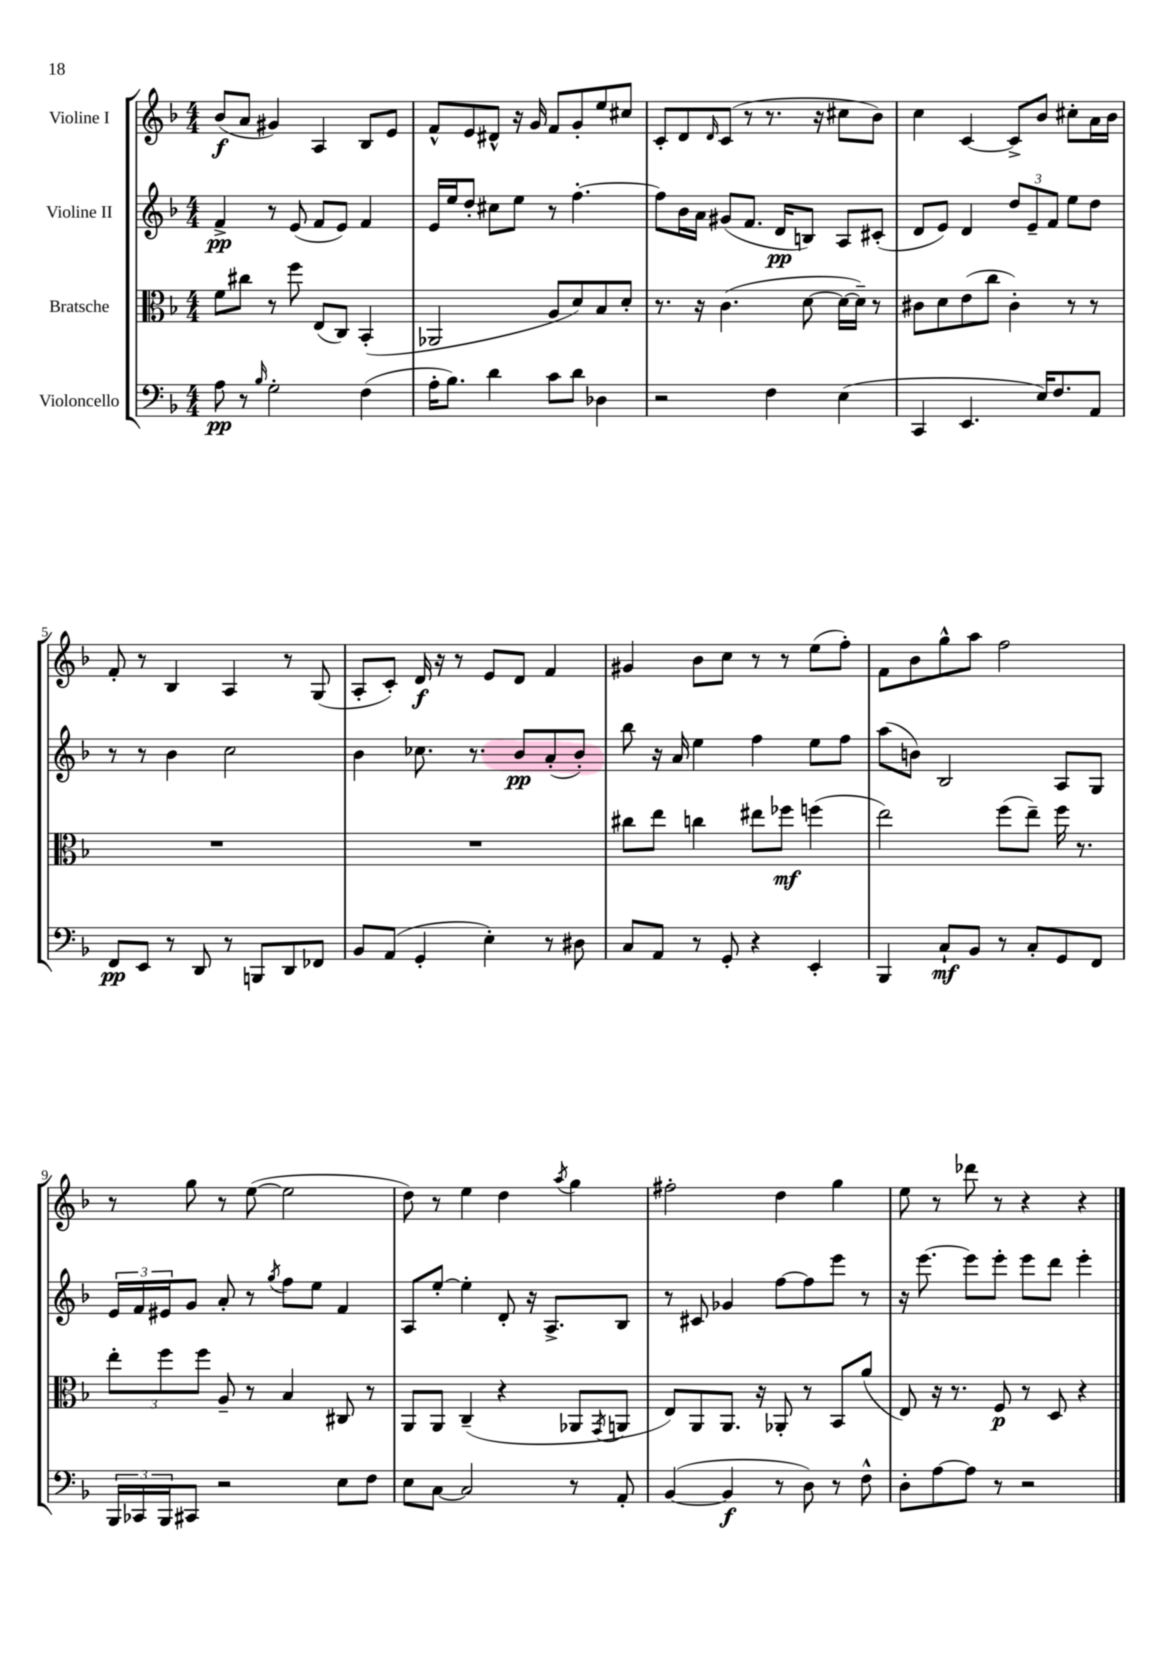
<<
\new StaffGroup <<
\new Staff = "s0" \with { instrumentName = "Violine I" } {
    \clef treble \key f \major \numericTimeSignature \time 4/4
    bes'8\f( a'8 gis'4) a4 bes8 e'8 |
    f'8-^ e'8 dis'8-^ r16 g'16 f'8 g'8-. e''8 cis''8 |
    c'8-. d'8 \grace { d'16 } c'8( r8 r8. r16 cis''8 bes'8) |
    c''4 c'4~ c'8-> bes'8 cis''8-. a'16 bes'16 |
    f'8-. r8 bes4 a4 r8 g8( |
    a8-. c'8-.) d'16\f r16 r8 e'8 d'8 f'4 |
    gis'4 bes'8 c''8 r8 r8 e''8( f''8-.) |
    f'8 bes'8 g''8-^ a''8 f''2 |
    r8 g''8 r8 e''8~( e''2 |
    d''8) r8 e''4 d''4 \acciaccatura { a''8 } g''4 |
    fis''2-. d''4 g''4 |
    e''8 r8 des'''8 r8 r4 r4 \bar "|." |
}
\new Staff = "s1" \with { instrumentName = "Violine II" } {
    \clef treble \key f \major \numericTimeSignature \time 4/4
    f'4->\pp r8 e'8( f'8 e'8) f'4 |
    e'16 e''16 d''8-. cis''8 e''8 r8 f''4.~-. |
    f''8 bes'16 a'16 gis'8( f'8. d'16\pp b8) a8 cis'8-.( |
    d'8 e'8) d'4 \tuplet 3/2 { d''8 e'8-- f'8 } e''8 d''8 |
    r8 r8 bes'4 c''2 |
    bes'4 ces''8. r8. bes'8\pp a'8-.( bes'8-.) |
    bes''8 r16 a'16 e''4 f''4 e''8 f''8 |
    a''8( b'8) bes2 a8 g8 |
    \tuplet 3/2 { e'16 f'16 eis'16 } g'8 a'8-. r8 \acciaccatura { g''8 } f''8 e''8 f'4 |
    a8 e''8~-. e''4-. d'8-. r16 a8.-> bes8 |
    r8 cis'8 ges'4 f''8~ f''8 e'''8 r8 |
    r16 e'''8.~ e'''8 e'''8-. e'''8 d'''8 e'''4-. \bar "|." |
}
\new Staff = "s2" \with { instrumentName = "Bratsche" } {
    \clef alto \key f \major \numericTimeSignature \time 4/4
    f'8 cis''8 r8 f''8 e8( c8) bes,4-.( |
    aes,2 a8 d'8) bes8 d'8-. |
    r8. r16 c'4.( d'8~ d'16~ d'16--) r8 |
    cis'8 d'8 e'8( c''8 cis'4-.) r8 r8 |
    R1 |
    R1 |
    cis''8 e''8 c''4 eis''8 fes''8\mf f''4( |
    e''2) f''8( e''8--) f''16 r8. |
    \tuplet 3/2 { e''8-. f''8 f''8 } a8-- r8 bes4 cis8 r8 |
    a,8 a,8 c4--( r4 aes,8 \acciaccatura { g,8 } a,8 |
    e8) a,8 a,8. r16 aes,8-. r8 bes,8 a'8( |
    e8) r16 r8. f8\p r8 d8 r4 \bar "|." |
}
\new Staff = "s3" \with { instrumentName = "Violoncello" } {
    \clef bass \key f \major \numericTimeSignature \time 4/4
    a8\pp r8 \grace { bes16 } g2-. f4( |
    a16-. bes8.) d'4 c'8 d'8 des4 |
    r2 f4 e4( |
    c,4 e,4. e16) f8. a,8 |
    f,8\pp e,8 r8 d,8 r8 b,,8 d,8 fes,8 |
    bes,8 a,8( g,4-. e4-.) r8 dis8 |
    c8 a,8 r8 g,8-. r4 e,4-. |
    bes,,4 c8-!\mf bes,8 r8 c8-. g,8 f,8 |
    \tuplet 3/2 { bes,,16 ces,16 bes,,16 } cis,8 r2 e8 f8 |
    e8 c8~ c2 r8 a,8-. |
    bes,4~( bes,4\f r8 d8) r8 f8-^ |
    d8-. a8~ a8 r8 r2 \bar "|." |
}
>>
>>
